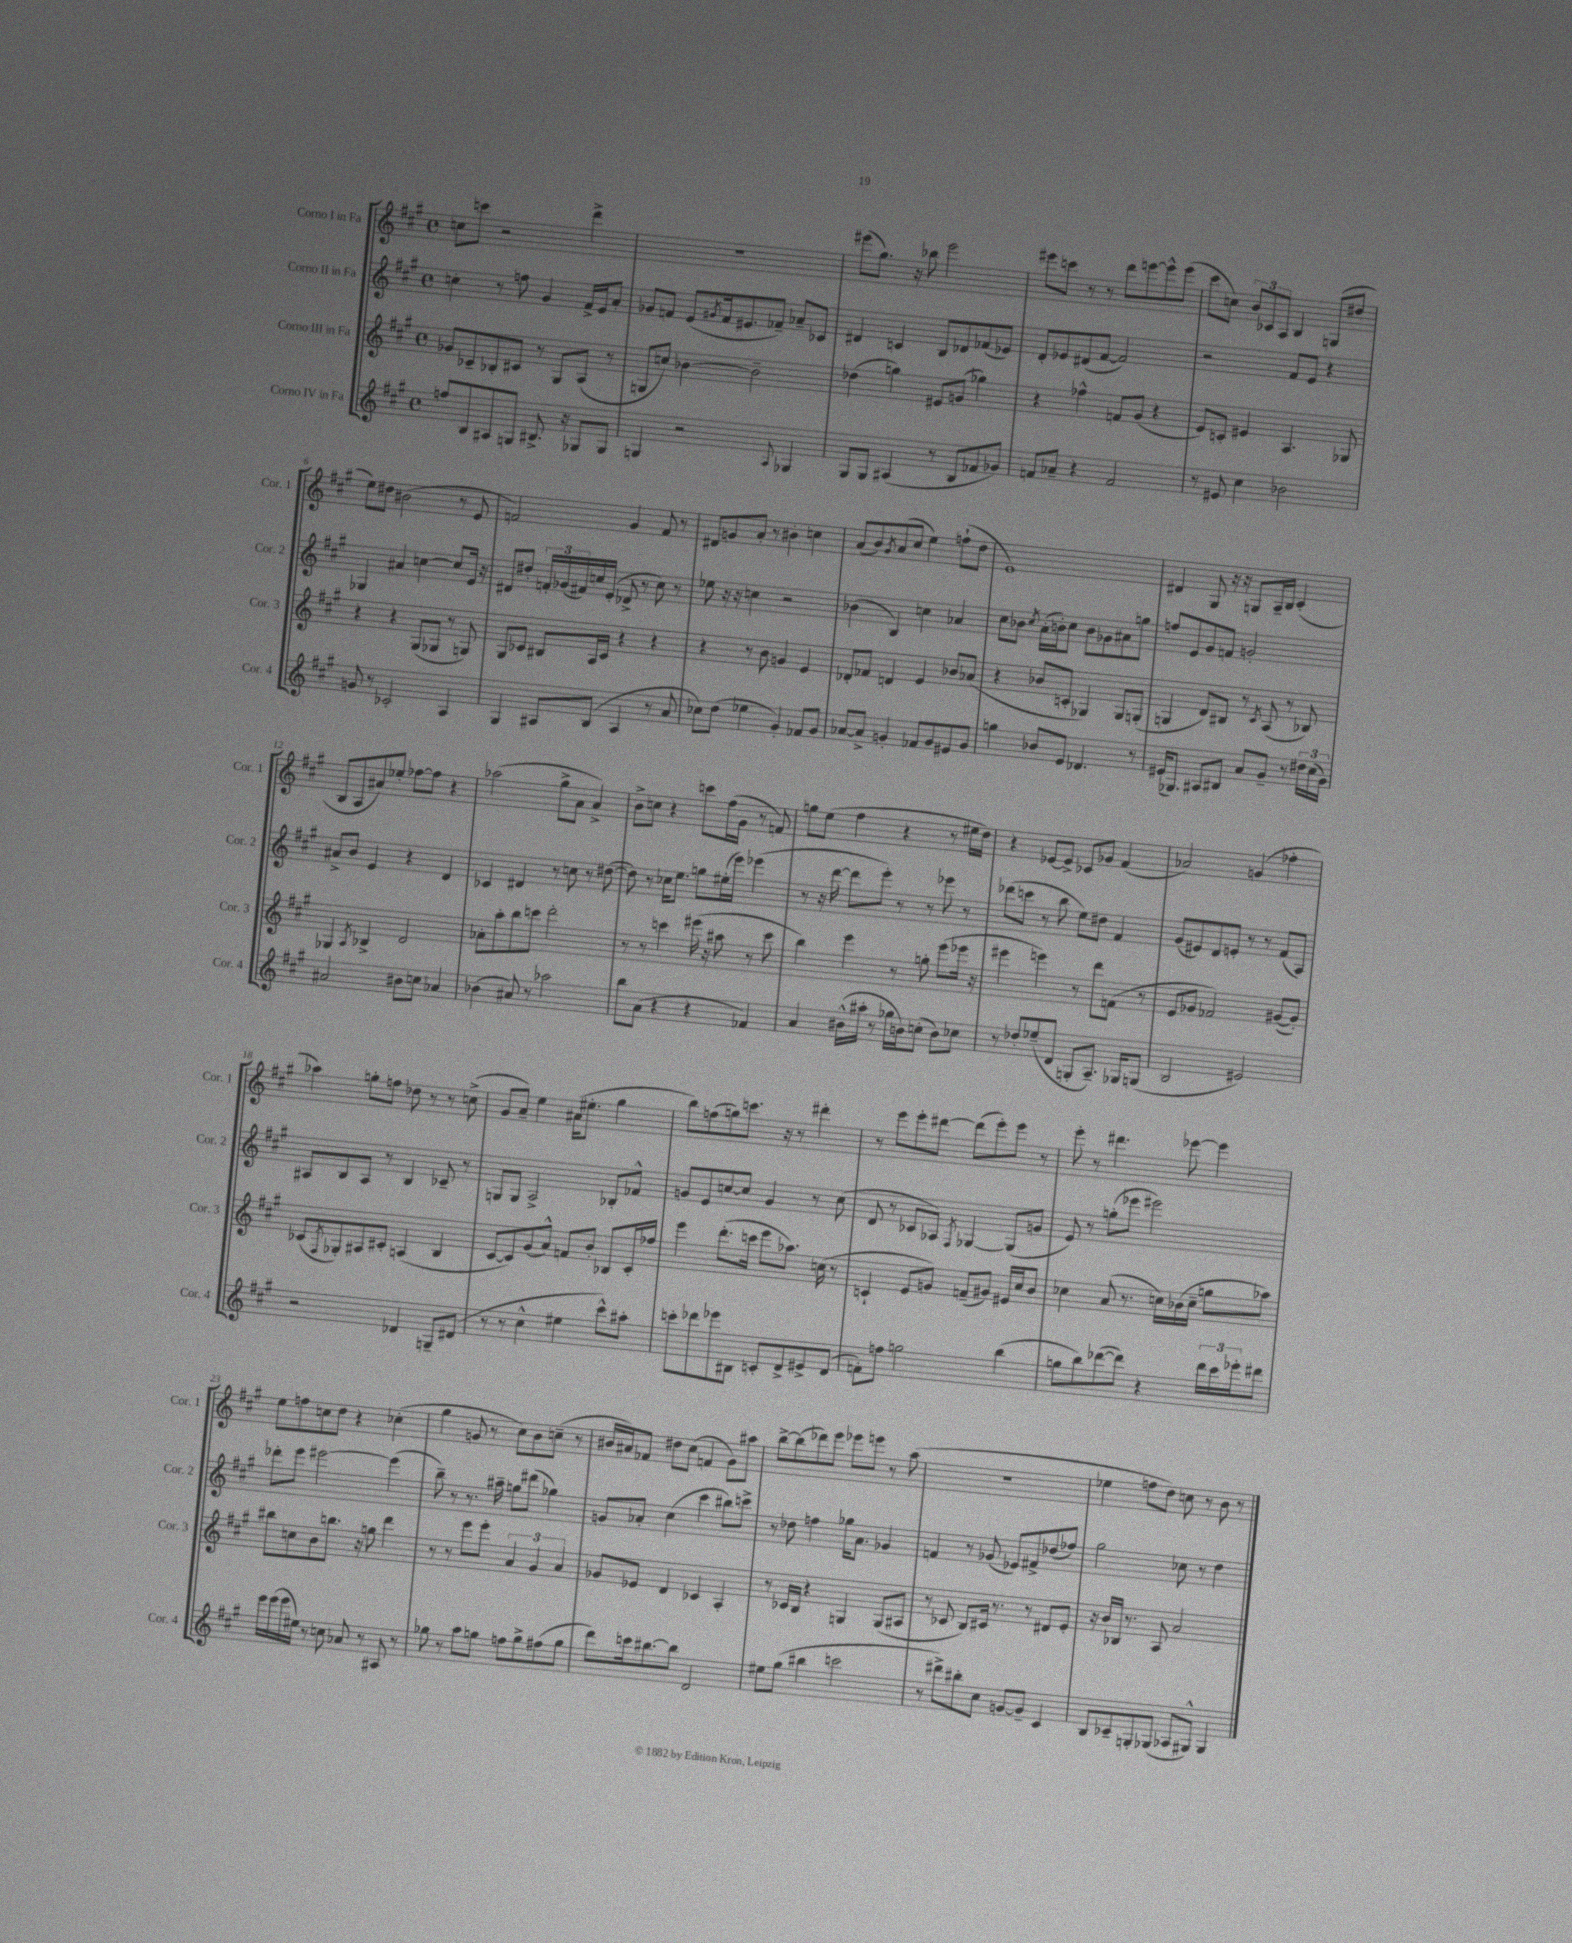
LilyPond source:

<<
\new StaffGroup <<
\new Staff = "s0" \with { instrumentName = "Corno I in Fa" shortInstrumentName = "Cor. 1" } {
    \clef treble \key a \major \defaultTimeSignature \time 4/4
    c''8 c'''8 r2 d'''4-> |
    R1 |
    eis'''8( gis''8.) r16 bes''8 eis'''2 |
    eis'''8 c'''8 r8 r8 d'''8 e'''8~ e'''8-^ e'''8( |
    cis'''8 c''8) \tuplet 3/2 { b'8 ces'8 a8 } b4 g8( dis''8 |
    e''8) dis''8 bis'2( r8 e'8 |
    f'2) gis'4 f'8 r8 |
    dis'8 g'8 a'8-. r8 bis'4-. c''4 |
    a'8( b'8) \acciaccatura { gis'8 } a'8( cis''8 e''4) f''8-!( d''8 |
    e'1) |
    dis'4 gis8 r16 r16 g8 a16-- b16 cis'4-.( |
    b8 a8 ais'8) ees''8-. fes''8~ fes''8 r4 |
    aes''2( gis''8-> a'8 a'4->) |
    b'8-> c''8 r4 c'''8 fis''16( gis'16 r8 f'8) |
    g''8 e''8( fis''4 r4 r8 eis''16 d''16) |
    r4 ees'8~ ees'8-> ces'8 ges'8 fis'4( |
    aes'2) g'4( fes''4-. |
    aes''4) g''8-. f''8 des''8 r8 r8 c''8->( |
    gis'8 a'8--) e''4 ais'16( eis''8.-. gis''4 |
    b''8) f''8( g''8) c'''8. r16 r8 dis'''4-. |
    r8 e'''8 e'''8-. dis'''8~ dis'''8( e'''8-.) e'''8 r8 |
    e'''8-. r8 dis'''4. ees'''8~ ees'''4 |
    e''8 f''8 c''8 d''8 r4 ces''4-.( |
    gis''4 g'8 r8 cis''8) b'8 c''8--( r8 |
    bis'16 ais'16) fes'8 dis''8 cis''8( f'4 gis'8) ais''8 |
    b''8~-> b''8( des'''8) e'''8 ees'''8 e'''8 r8 a''8( |
    R1 |
    ees''4 f''8 d''8) c''8 r8 b'8 r8 \bar "|." |
}
\new Staff = "s1" \with { instrumentName = "Corno II in Fa" shortInstrumentName = "Cor. 2" } {
    \clef treble \key a \major \defaultTimeSignature \time 4/4
    c''4-. r8 f''8 gis'4 fis'16-> e'16 a'8-. |
    ges'8 f'8 e'8( \acciaccatura { gis'8 } f'16 eis'8. fes'8--) aes'8-- ces'8 |
    dis'4 c'4 b8 des'8 fes'8( ees'8) |
    d'8-. ees'8 dis'8( fis'8~ fis'2) |
    r2 fis'8 e'8 r4 |
    ges4 ais'4 c''4~ c''8 e'16 r16 |
    dis'8 dis''8-. \tuplet 3/2 { f'16-. ges'16( fis'16) } c''16 e'16-.( des'8-> r8 c''8) r8 |
    ees''8 r16 r16 c''4 r2 |
    bes'4( b4) c''4 aes'4 |
    cis''8 bes'8 \acciaccatura { cis''8 } a'16-.( b'16-.) cis''8 b'8 ges'8 ais'8 g''8 |
    f''8 e'8 gis'8 f'8 g'2-. |
    ais'8-> b'8 e'4 r4 d'4 |
    ces'4 dis'4 r8 c''8 r8 dis''8~( |
    dis''8) r8 ces''16 e''8. g''8 eis''16-.( e'''16) ees'''4( |
    r8 r16 d'''16~ d'''8 e'''8-.) r8 r8 ees'''8 r8 |
    des'''8( c'''8 r8 b''8 e''8) dis''8 fis'4 |
    gis'8( eis'8) d'8 e'8-. r8 r8 fis'8( a8) |
    ais8 b8 ais8 r8 b4 ces'8-- r8 |
    g8 g8 a2-> bes8-. fes'8-^ |
    g'8 e'8 c''8~ c''8 g'4 r8 c''8( |
    d'8 r8 ces'8 aes8) \acciaccatura { fis8 } ges4~ ges8( g'8 |
    e'8) r8 g''8-.( ees'''8 eis'''2) |
    des'''8-. e'''8 eis'''2~ eis'''4( |
    b''8--) r8 r8. ais''16-- g''8 dis'''8( ges''4) |
    g'8 aes'8-. cis''4( cis'''4 bis''8) c'''8-> |
    r8 des''8 f''4 ges''16 a'8. ges'4 |
    f'4 r8 ges'8( ees'8) fis'8-> des''8( fes''8) |
    gis''2 ces''8 r8 d''4 \bar "|." |
}
\new Staff = "s2" \with { instrumentName = "Corno III in Fa" shortInstrumentName = "Cor. 3" } {
    \clef treble \key a \major \defaultTimeSignature \time 4/4
    ges'8 ces'8-- bes8-. cis'8 r8 gis8 a8( r8 |
    g8 c''8) bes'4~ bes'2-- |
    des''4( g''4) eis'8 g'8( ges''4) |
    r4 fes''4-^ f'8 gis'8( r4 |
    e'8) c'8-. eis'4 a4. ges8 |
    r4 r4 gis8( ges8 r8 g8) |
    gis8 ces'8 bis8 a16 ces'16 r4 r4 |
    r4 r8 b'8 g'4 e'4 |
    des'8-. fes'8 d'4 e'4 bes'8 aes'8( |
    r4 bes'8 c'8-. ges4) ges8 g8-.( |
    g4 d'8) bis8 r8 \acciaccatura { cis'8 } a8( r8 bes8) |
    ges4 \acciaccatura { a8 } bes4-> d'2 |
    aes'8-. a''8-. b''8 c'''8 d'''2-. |
    r8 r8 c'''4 eis'''16( r16 ais''8 r8 c'''8 |
    b''4) e'''4 r8 g''8-. e'''8( ees'''16 r16 |
    eis'''4 e'''4) r8 d'''8 f'8( r8 |
    e'8 ges'8 fes'2) gis'8~( gis'8-.) |
    ces'8( \acciaccatura { fis8 } ges8-.) ais8 cis'8-. a4( b4 |
    cis'8~ cis'8) gis'8( a'8-^) f'8 b'8-. bes8 cis'16-. fes''16 |
    e'''4 d'''8.-.( c'''16 e'''8 aes''8.) c''16( r8 |
    c'4-! e'8 g'8) f'8--( gis'8) eis'16 cis''16 b'8 |
    ces''4 a'8( r8. c''16) bes'16( c''16-- g''8 aes''8) |
    bis''8 c''8 b'8 b''8. r16 g''8 d'''4 |
    r8 r8 e'''8 e'''8-. \tuplet 3/2 { a'4 gis'4 a'4 } |
    ges'8 ees'8 d'4 ces'4 a4-. |
    r8 ces'16 b16 r4 g4 g8( ais8 |
    r8 ces'8 b8) cis'16 r8. r8 dis'8 e'8-. |
    r16 b'16 bes16 r8. a8 a'2 \bar "|." |
}
\new Staff = "s3" \with { instrumentName = "Corno IV in Fa" shortInstrumentName = "Cor. 4" } {
    \clef treble \key a \major \defaultTimeSignature \time 4/4
    f''8 b8 ais8 g8 bis8.-> r16 ges8 ges8 |
    g4 r2 \appoggiatura { a8 } ges4 |
    gis8 gis8 ais4( r8 b8 fes'8 ges'8) |
    f'8 aes'8-- r4 f'2 |
    r8 eis'8 cis''4 bes'2 |
    g'8 r8 ces'2-. a4 |
    gis4 ais8 b8( ais4 r8 a'8 |
    ces''8) d''8( ees''4 gis'4-.) fes'8 gis'8 |
    aes'8~ aes'8-> g'4-. fes'8 g'8 eis'8 g'8 |
    g''4 bes'8 e'8 des'4. r8 |
    eis'16( ges8.) ais8 bis8 a'8 gis'8-- r8 \tuplet 3/2 { dis''16 cis''16( gis'16) } |
    ais'2 bis'8 c''8 aes'4 |
    bes'4( ais'8) r8 aes''2 |
    b''8 a'8( r4 r4 fes'4) |
    a'4 bis'16-^( ais''16-. r8 ges''16 b'16) c''8-.( b'8) ces''8 |
    r8 des''8-. ees''8--( d'8 g8-. a8.--) ges16 g8( |
    b2 eis'2) |
    r2 des'4 g8-- dis'8( |
    r8 r8 cis''4-^ eis''4 cis'''8-^) ais''8-. |
    c'''8-. des'''8 ees'''8 bis8 c'8-. d'8-> eis'8-> d'8( |
    f'8-.) f''8 g''2 b''4( |
    g''8 b''8) des'''8~( des'''8) r4 \tuplet 3/2 { des'''16 cis'''16 ees'''16-. } dis'''8 |
    e'''16 e'''16( e'''16 eis''16) r8 c''8 aes'8 r8 ais8 r8 |
    ges''8 r8 a''8 g''8 f''8 g''8-> fis''8( g''8 |
    d'''8) c'''16 bis''8.~ bis''8 d'2 |
    eis''8 gis''8( bis''4 c'''2 |
    r8 dis'''8->) bis''8-. cis''8 g'8~ g'8-- cis'4 |
    b8 ces'8-- g8-. ges8( aes8 gis8-^) gis4 \bar "|." |
}
>>
>>
